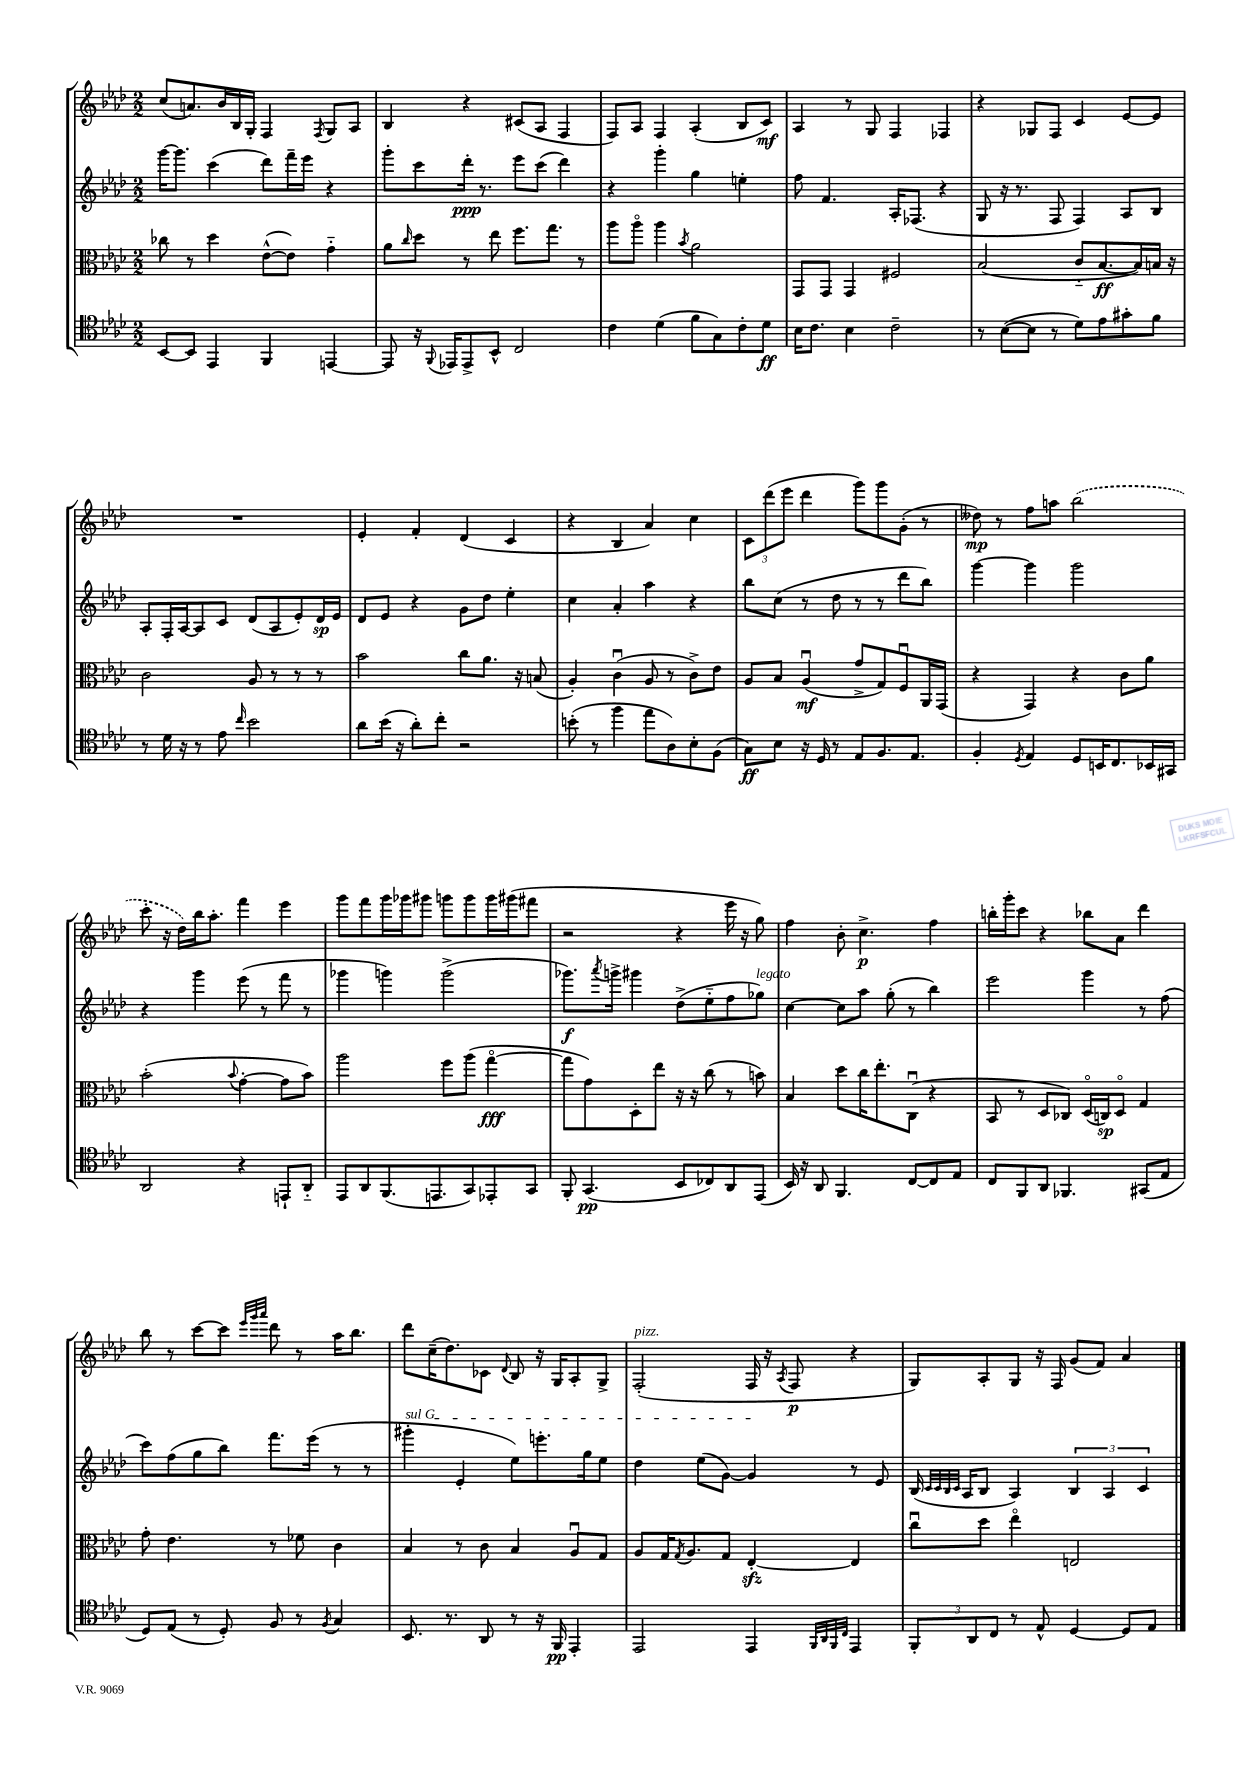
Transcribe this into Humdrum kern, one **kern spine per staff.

**kern	**dynam	**kern	**dynam	**kern	**dynam	**kern	**dynam
*part4	*part4	*part3	*part3	*part2	*part2	*part1	*part1
*staff4	*staff4	*staff3	*staff3	*staff2	*staff2	*staff1	*staff1
*clefC4	*	*clefC3	*	*clefG2	*	*clefG2	*
*k[b-e-a-d-]	*	*k[b-e-a-d-]	*	*k[b-e-a-d-]	*	*k[b-e-a-d-]	*
*M2/2	*	*M2/2	*	*M2/2	*	*M2/2	*
=7	=7	=7	=7	=7	=7	=7	=7
[8BB-/L	.	8cc-X\	.	[16ggg\KL	.	(8cc/L	.
.	.	.	.	8.ggg\J]	.	.	.
8BB-/J]	.	8r	.	.	.	8.an/)	.
4EE-/	.	4dd-\	.	(4ccc\	.	.	.
.	.	.	.	.	.	16b-/L	.
.	.	.	.	.	.	16B-/	.
.	.	.	.	.	.	16G'/JJ	.
4FF/	.	([8e-^^\L	.	8ddd-\L)	.	4F/	.
.	.	8e-\J])	.	16fff~\L	.	.	.
.	.	.	.	16eee-\JJ	.	.	.
.	.	.	.	.	.	8qF/	.
[4EEn/	.	4g\	.	4r	.	8G/L	.
.	.	.	.	.	.	8A-/J	.
=8	=8	=8	=8	=8	=8	=8	=8
8EE/]	.	8a-\L	.	8ggg'\L	.	4B-/	.
.	.	16qqcc/	.	.	.	.	.
16r	.	8dd-\J	.	8ccc\	.	.	.
8qqFF/	.	.	.	.	.	.	.
16EE-X/KL	.	.	.	.	.	.	.
8EE-^/	.	8r	.	16ddd-'\Jk	ppp	4r	.
.	.	.	.	8.r	.	.	.
8BB-^^/J	.	8ee-\	.	.	.	.	.
2C/	.	8.ff\L	.	8eee-\L	.	(8c#X/L	.
.	.	.	.	(8ccc\J	.	8A-/J	.
.	.	8.gg\J	.	.	.	.	.
.	.	.	.	4ddd-\)	.	4F/	.
.	.	8r	.	.	.	.	.
=9	=9	=9	=9	=9	=9	=9	=9
4c\	.	8aa-\L	.	4r	.	8F/L)	.
.	.	8aa-\J	.	.	.	8A-/J	.
(4d-\	.	4aa-\	.	4ggg'\	.	4F/	.
.	.	8qb-/	.	.	.	.	.
8f\L	.	2a-\	.	4gg\	.	(4A-'/	.
8G\)	.	.	.	.	.	.	.
8c'\	.	.	.	4een'\	.	8B-/L	.
8d-\J	ff	.	.	.	.	8c/J)	mf
=10	=10	=10	=10	=10	=10	=10	=10
16B-\KL	.	8GG/L	.	8ff\	.	4A-/	.
8.c\J	.	.	.	.	.	.	.
.	.	8GG/J	.	4.f/	.	.	.
4B-\	.	4GG/	.	.	.	8r	.
.	.	.	.	.	.	8G/	.
2c~\	.	2F#X/	.	16A-'/KL	.	4F/	.
.	.	.	.	(8.F-X/J	.	.	.
.	.	.	.	4r	.	4F-X/	.
=11	=11	=11	=11	=11	=11	=11	=11
8r	.	(2B-/	.	8G/	.	4r	.
([8B-\L	.	.	.	16r	.	.	.
.	.	.	.	8.r	.	.	.
8B-\J]	.	.	.	.	.	8G-X/L	.
8r	.	.	.	8F/	.	8F/J	.
8d-\L)	.	8c/L	.	4F/)	.	4c/	.
8e-\	.	[8.B-/	ff	.	.	.	.
8g#X'\	.	.	.	8A-/L	.	[8e-/L	.
.	.	16B-/L])	.	.	.	.	.
8f\J	.	16Bn/JJ	.	8B-/J	.	8e-/J]	.
.	.	16r	.	.	.	.	.
!!LO:LB:g=z
=12	=12	=12	=12	=12	=12	=12	=12
8r	.	2c\	.	8A-'/L	.	1r	.
16d-\	.	.	.	16F'/L	.	.	.
16r	.	.	.	[16A-/J	.	.	.
8r	.	.	.	8A-/]	.	.	.
8e-\	.	.	.	8c/J	.	.	.
16qqcc/	.	.	.	.	.	.	.
2b-\	.	8A-/	.	(8d-/L	.	.	.
.	.	8r	.	8A-/	.	.	.
.	.	8r	.	8e-'/)	.	.	.
.	.	8r	.	16d-/L	sp	.	.
.	.	.	.	16e-/JJ	.	.	.
=13	=13	=13	=13	=13	=13	=13	=13
8a-\L	.	2b-\	.	8d-/L	.	4e-'/	.
(16b-\Jk	.	.	.	8e-/J	.	.	.
16r	.	.	.	.	.	.	.
8a-'\L)	.	.	.	4r	.	4f'/	.
8cc'\J	.	.	.	.	.	.	.
2r	.	8cc\L	.	8g\L	.	(4d-/	.
.	.	8.a-\J	.	8dd-\J	.	.	.
.	.	.	.	4ee-'\	.	4c/	.
.	.	16r	.	.	.	.	.
.	.	(8Bn/	.	.	.	.	.
=14	=14	=14	=14	=14	=14	=14	=14
(8bn'\	.	4A-'/)	.	4cc\	.	4r	.
8r	.	.	.	.	.	.	.
4ff\	.	(4cu\	.	4a-'/	.	4B-/	.
8ee-\L	.	8A-/	.	4aa-\	.	4a-/)	.
8A-\)	.	8r	.	.	.	.	.
8B-'\	.	8c^\L)	.	4r	.	4cc\	.
(8F\J	.	8e-\J	.	.	.	.	.
=15	=15	=15	=15	=15	=15	=15	=15
8G\L)	ff	8A-/L	.	8bb-\L	.	12c\L	.
.	.	.	.	.	.	(12ddd-\	.
8B-\J	.	8B-/J	.	(8cc\J	.	.	.
.	.	.	.	.	.	12eee-\J	.
16r	.	(4A-u/	mf	8r	.	4ddd-\	.
16D-/	.	.	.	.	.	.	.
8r	.	.	.	8dd-\	.	.	.
8E-/L	.	8g^/L	.	8r	.	8ggg\L)	.
8.F/	.	8G/)	.	8r	.	8ggg\	.
.	.	8Fu/	.	8ddd-\L	.	(8g'\J	.
8.E-/J	.	.	.	.	.	.	.
.	.	16AA-/L	.	8bb-\J)	.	8r	.
.	.	(16GG/JJ	.	.	.	.	.
=16	=16	=16	=16	=16	=16	=16	=16
4F'/	.	4r	.	[4ggg\	.	8dd--X\)	mp
.	.	.	.	.	.	8r	.
8qD-/	.	.	.	.	.	.	.
4E-/	.	4GG/)	.	4ggg\]	.	8ff\L	.
.	.	.	.	.	.	8aan\J	.
8D-/L	.	4r	.	2ggg\	.	(2bb-\	.
16BBn/K	.	.	.	.	.	.	.
8.C/	.	.	.	.	.	.	.
.	.	8c\L	.	.	.	.	.
16BB-X/L	.	8a-\J	.	.	.	.	.
16GG#X/JJ	.	.	.	.	.	.	.
!!LO:LB:g=z
=17	=17	=17	=17	=17	=17	=17	=17
2AA-/	.	(2b-'\	.	4r	.	8ccc'\	.
.	.	.	.	.	.	16r	.
.	.	.	.	.	.	16dd-\LL)	.
.	.	.	.	4ggg\	.	16bb-\J	.
.	.	.	.	.	.	8.aa-'\J	.
.	.	8qqb-/	.	.	.	.	.
4r	.	[4g'\	.	(8eee-\	.	4fff\	.
.	.	.	.	8r	.	.	.
8EEn`/L	.	8g\L]	.	8fff\	.	4eee-\	.
8AA-/J	.	8b-\J)	.	8r	.	.	.
=18	=18	=18	=18	=18	=18	=18	=18
8EE-/L	.	2aa-\	.	4ggg-X\	.	8ggg\L	.
8AA-/	.	.	.	.	.	8fff\	.
(8.FF/	.	.	.	4gggn\)	.	16ggg\L	.
.	.	.	.	.	.	16ggg-X\J	.
.	.	.	.	.	.	8ggg#X\J	.
8.EEn/	.	.	.	.	.	.	.
.	.	8ff\L	.	(2ggg^\	.	8gggn\L	.
8GG/)	.	(8aa-\J	.	.	.	8ggg\	.
8EE-X'/	.	[4gg\	fff	.	.	16ggg\L	.
.	.	.	.	.	.	(16ggg#X\J	.
8GG/J	.	.	.	.	.	8fff#X\J	.
=19	=19	=19	=19	=19	=19	=19	=19
8FF'/	.	8gg\L]	.	8.ggg-X\L)	f	2r	.
(4.GG/	pp	8g\)	.	.	.	.	.
.	.	.	.	8qaaa-/	.	.	.
.	.	.	.	16gggn^\Jk	.	.	.
.	.	8D-'\	.	4ggg#X\	.	.	.
.	.	8ee-\J	.	.	.	.	.
8BB-/L	.	16r	.	(8dd-^\L	.	4r	.
.	.	16r	.	.	.	.	.
8C-X/)	.	(8cc\	.	8ee-\	.	.	.
8AA-/	.	8r	.	8ff\	.	16eee-\	.
.	.	.	.	.	.	16r	.
!	!	!	!	!LO:TX:a:i:t=legato	!	!	!
(8EE-/J	.	8bn\)	.	8gg-X\J)	.	8gg\)	.
=20	=20	=20	=20	=20	=20	=20	=20
16BB-/)	.	4B-/	.	[4cc\	.	4ff\	.
16r	.	.	.	.	.	.	.
8AA-/	.	.	.	.	.	.	.
4.FF/	.	8dd-\L	.	8cc\L]	.	8b-'\	.
.	.	16cc\K	.	8aa-\J	.	4.cc^\	p
.	.	8.ee-'\	.	.	.	.	.
.	.	.	.	(8gg'\	.	.	.
[8C/L	.	(8Cu\J	.	8r	.	.	.
8C/]	.	4r	.	4bb-\)	.	4ff\	.
8E-/J	.	.	.	.	.	.	.
=21	=21	=21	=21	=21	=21	=21	=21
8C/L	.	8BB-/	.	2eee-\	.	16bbn'\LL	.
.	.	.	.	.	.	16ggg'\J	.
8FF/	.	8r	.	.	.	8ccc\J	.
8AA-/J	.	8D-/L	.	.	.	4r	.
4.FF-X/	.	8C-X/J)	.	.	.	.	.
.	.	(16D-/LL	.	4ggg\	.	8bb-X\L	.
.	.	16Cn/J)	sp	.	.	.	.
.	.	8D-/J	.	.	.	8a-\J	.
(8GG#X/L	.	4G/	.	8r	.	4ddd-\	.
8E-/J	.	.	.	(8ff\	.	.	.
!!LO:LB:g=z
=22	=22	=22	=22	=22	=22	=22	=22
8D-/L)	.	8g'\	.	8ccc\L)	.	8bb-\	.
(8E-/J	.	4.e-\	.	(8ff\	.	8r	.
8r	.	.	.	8gg\	.	[8ccc\L	.
8D-'/)	.	.	.	8bb-\J)	.	8ccc\J]	.
.	.	.	.	.	.	32qqeee-/LLL	.
.	.	.	.	.	.	32qqggg/	.
.	.	.	.	.	.	32qqaaa-/JJJ	.
8F/	.	8r	.	8.fff\L	.	8ddd-\	.
8r	.	8f-X\	.	.	.	8r	.
.	.	.	.	(16eee-\Jk	.	.	.
8qF/	.	.	.	.	.	.	.
4G/	.	4c\	.	8r	.	16aa-\KL	.
.	.	.	.	.	.	8.bb-\J	.
.	.	.	.	8r	.	.	.
=23	=23	=23	=23	=23	=23	=23	=23
!	!	!	!	!LO:TX:a:i:t=sul G	!	!	!
8.BB-/	.	4B-/	.	4ggg#X'\	.	8ddd-\L	.
.	.	.	.	.	.	(16cc~\K	.
8.r	.	.	.	.	.	8.dd-\)	.
.	.	8r	.	4e-'/	.	.	.
8AA-/	.	8c\	.	.	.	8c-X\J	.
.	.	.	.	.	.	8qqd-/	.
8r	.	4B-/	.	8ee-\L)	.	8B-/	.
16r	.	.	.	8.eeen'\	.	16r	.
16FF/	pp	.	.	.	.	16G/KL	.
4EE-'/	.	8A-u/L	.	.	.	8A-'/	.
.	.	.	.	16gg\k	.	.	.
.	.	8G/J	.	8ee-\J	.	8G^/J	.
=24	=24	=24	=24	=24	=24	=24	=24
!	!	!	!	!	!	!LO:TX:a:i:t=pizz.	!
2EE-/	.	8A-/L	.	4dd-\	.	(2F'/	.
.	.	16G/K	.	.	.	.	.
.	.	8qG/	.	.	.	.	.
.	.	8.A-/	.	.	.	.	.
.	.	.	.	(8ee-\L	.	.	.
.	.	8G/J	.	[8g\J)	.	.	.
4EE-/	.	[4E-zz'/	.	4g/]	.	16F/	.
.	.	.	.	.	.	16r	.
.	.	.	.	.	.	8qA-/	.
.	.	.	.	.	.	8F/	p
32qqFF/LLL	.	.	.	.	.	.	.
32qqAA-/	.	.	.	.	.	.	.
32qqFF/	.	.	.	.	.	.	.
32qqC/JJJ	.	.	.	.	.	.	.
4EE-/	.	4E-/]	.	8r	.	4r	.
.	.	.	.	8e-/	.	.	.
=25	=25	=25	=25	=25	=25	=25	=25
12FF'/L	.	8ccu\L	.	(16B-/	.	8G/L)	.
.	.	.	.	32qqc/LLL	.	.	.
.	.	.	.	32qqc/	.	.	.
.	.	.	.	32qqB-/	.	.	.
.	.	.	.	32qqc/JJJ	.	.	.
.	.	.	.	16A-/KL	.	.	.
12AA-/	.	.	.	.	.	.	.
.	.	8dd-\J	.	8B-/J	.	8A-'/	.
12C/J	.	.	.	.	.	.	.
8r	.	4ee-\	.	4A-/)	.	8G/J	.
8E-^^/	.	.	.	.	.	16r	.
.	.	.	.	.	.	16F/	.
[4D-/	.	2En/	.	6B-/	.	(8g/L	.
.	.	.	.	.	.	8f/J)	.
.	.	.	.	6A-/	.	.	.
8D-/L]	.	.	.	.	.	4a-/	.
.	.	.	.	6c/	.	.	.
8E-/J	.	.	.	.	.	.	.
==	==	==	==	==	==	==	==
*-	*-	*-	*-	*-	*-	*-	*-
